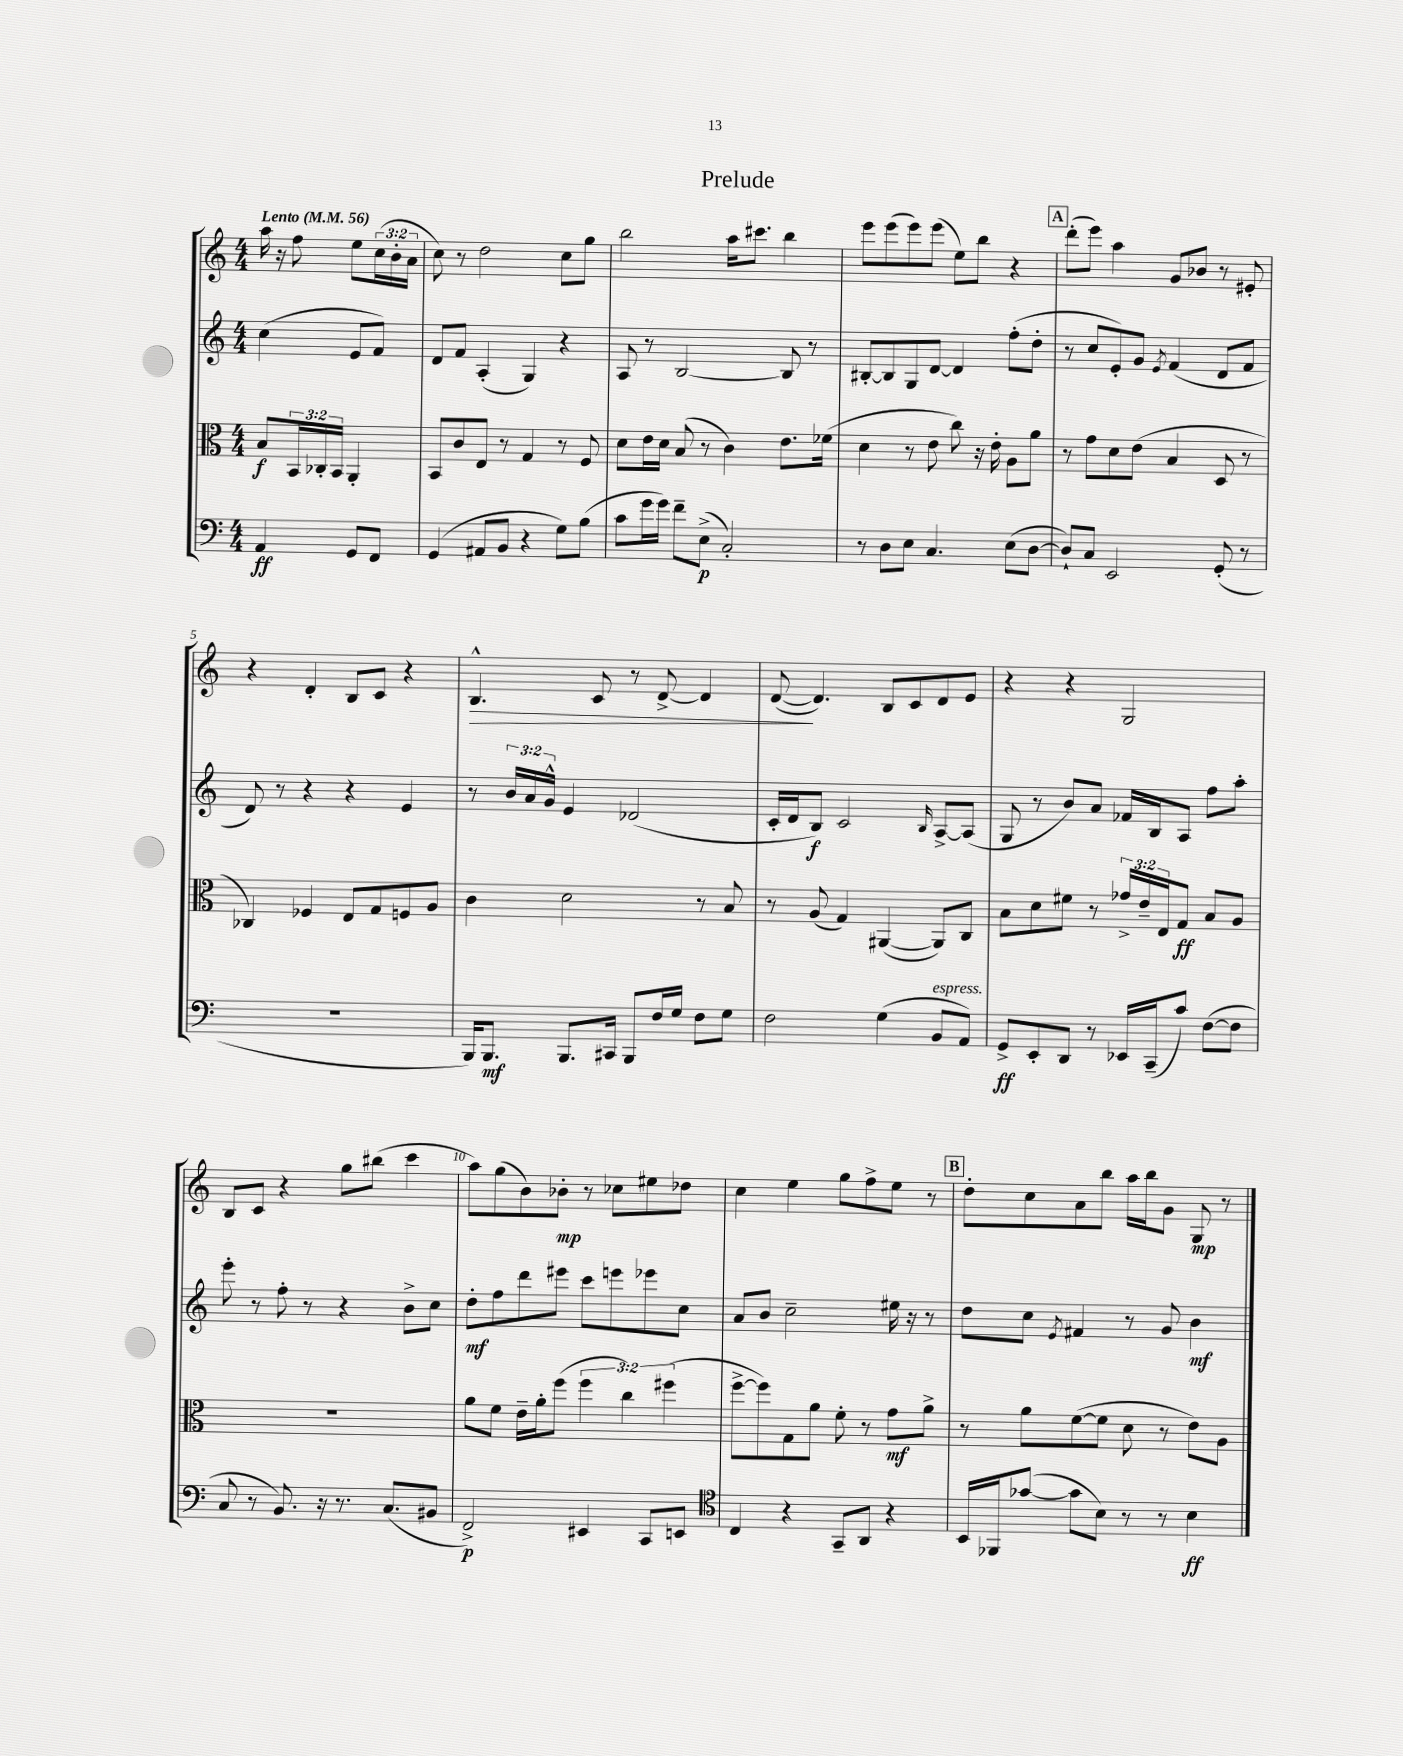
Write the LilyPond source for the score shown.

\header { title = "Prelude" }
<<
\new StaffGroup <<
\new Staff = "s0" {
    \clef treble \key c \major \numericTimeSignature \time 4/4 \override Staff.TupletNumber.text = #tuplet-number::calc-fraction-text \partial 2 \tempo "Lento" 4 = 56
    a''16 r16 f''8 e''8 \tuplet 3/2 { c''16( b'16-. a'16 } |
    c''8) r8 d''2 c''8 g''8 |
    b''2 a''16 cis'''8. b''4 |
    e'''8 e'''8( e'''8) e'''8( e''8) b''8 r4 |
    \mark \markup { \box "A" } d'''8-.( e'''8) a''4 g'8 bes'8 r8 eis'8-. |
    r4 d'4-. b8 c'8 r4 |
    b4.-^\> c'8 r8 d'8~-> d'4 |
    d'8~\!( d'4.) b8 c'8 d'8 e'8 |
    r4 r4 g2 |
    b8 c'8 r4 g''8 bis''8( c'''4 |
    a''8) g''8( b'8) bes'8-.\mp r8 ces''8 eis''8 des''8 |
    c''4 e''4 g''8 f''8-> e''8 r8 |
    \mark \markup { \box "B" } d''8-. c''8 a'8 b''8 a''16 b''16 g'8 g8\mp r8 \bar "|." |
}
\new Staff = "s1" {
    \clef treble \key c \major \numericTimeSignature \time 4/4 \override Staff.TupletNumber.text = #tuplet-number::calc-fraction-text \partial 2
    c''4( e'8 f'8) |
    d'8 f'8 a4-.( g4) r4 |
    a8 r8 b2~ b8 r8 |
    bis8~-. bis8 g8 d'8~ d'4 f''8-.( d''8-. |
    \mark \markup { \box "A" } r8 c''8 e'8-.) g'8 \acciaccatura { e'8 } f'4( d'8 f'8 |
    d'8) r8 r4 r4 e'4 |
    r8 \tuplet 3/2 { b'16 a'16 g'16-^ } e'4 des'2( |
    c'16-. d'16 b8\f) c'2 \grace { b16 } a8~-> a8( |
    g8 r8 b'8) a'8 fes'16 b16 a8 f''8 a''8-. |
    e'''8-. r8 f''8-. r8 r4 b'8-> c''8 |
    d''8-.\mf f''8 d'''8 eis'''8 c'''8 e'''8 ees'''8 c''8 |
    a'8 b'8 c''2-- eis''16 r16 r8 |
    \mark \markup { \box "B" } d''8 c''8 \acciaccatura { e'8 } fis'4 r8 g'8 b'4\mf \bar "|." |
}
\new Staff = "s2" {
    \clef alto \key c \major \numericTimeSignature \time 4/4 \override Staff.TupletNumber.text = #tuplet-number::calc-fraction-text \partial 2
    b8\f \tuplet 3/2 { b,16 ces16-. b,16 } a,4-. |
    b,8 c'8 e8 r8 g4 r8 f8 |
    d'8 e'16 d'16 b8( r8 c'4) e'8. fes'16( |
    d'4 r8 e'8 c''8) r16 e'16-. a8 a'8 |
    \mark \markup { \box "A" } r8 g'8 d'8 e'8( b4 d8 r8 |
    ces4) fes4 e8 g8 f8 a8 |
    c'4 d'2 r8 b8 |
    r8 a8( g4) ais,4~( ais,8) c8 |
    b8 d'8 fis'8 r8 \tuplet 3/2 { ges'16-> e'16-- e16 } g8\ff b8 a8 |
    r1 |
    a'8 f'8 e'16-- a'16-. f''8( \tuplet 3/2 { f''4 c''4) fis''4( } |
    f''8~-> f''8) g8 a'8 f'8-. r8 g'8\mf a'8-> |
    \mark \markup { \box "B" } r8 a'8 f'8~( f'8 d'8 r8 e'8) a8 \bar "|." |
}
\new Staff = "s3" {
    \clef bass \key c \major \numericTimeSignature \time 4/4 \partial 2
    a,4\ff g,8 f,8 |
    g,4( ais,8 b,8 r4 g8) b8( |
    c'8 g'16 g'16) f'8-- e8->\p( c2-.) |
    r8 d8 e8 c4. e8( d8~ |
    \mark \markup { \box "A" } d8-!) c8 e,2 g,8-.( r8 |
    R1 |
    b,,16) b,,8.\mf b,,8. cis,16 b,,8 f16 g16 f8 g8 |
    f2 g4( b,8^\markup { \italic "espress." } a,8) |
    g,8->\ff e,8-. d,8 r8 ees,16 c,16--( c'8) f8~( f8 |
    c8 r8 b,8.) r16 r8. c8.( bis,8 |
    f,2->\p) eis,4 c,8 e,8 |
    \clef tenor c4 r4 g,8-- a,8 r4 |
    \mark \markup { \box "B" } b,16 fes,16 ges'8~( ges'8 b8) r8 r8 b4\ff \bar "|." |
}
>>
>>
\layout { \context { \Score \override BarNumber.break-visibility = ##(#f #t #t) barNumberVisibility = #(every-nth-bar-number-visible 5) } }
